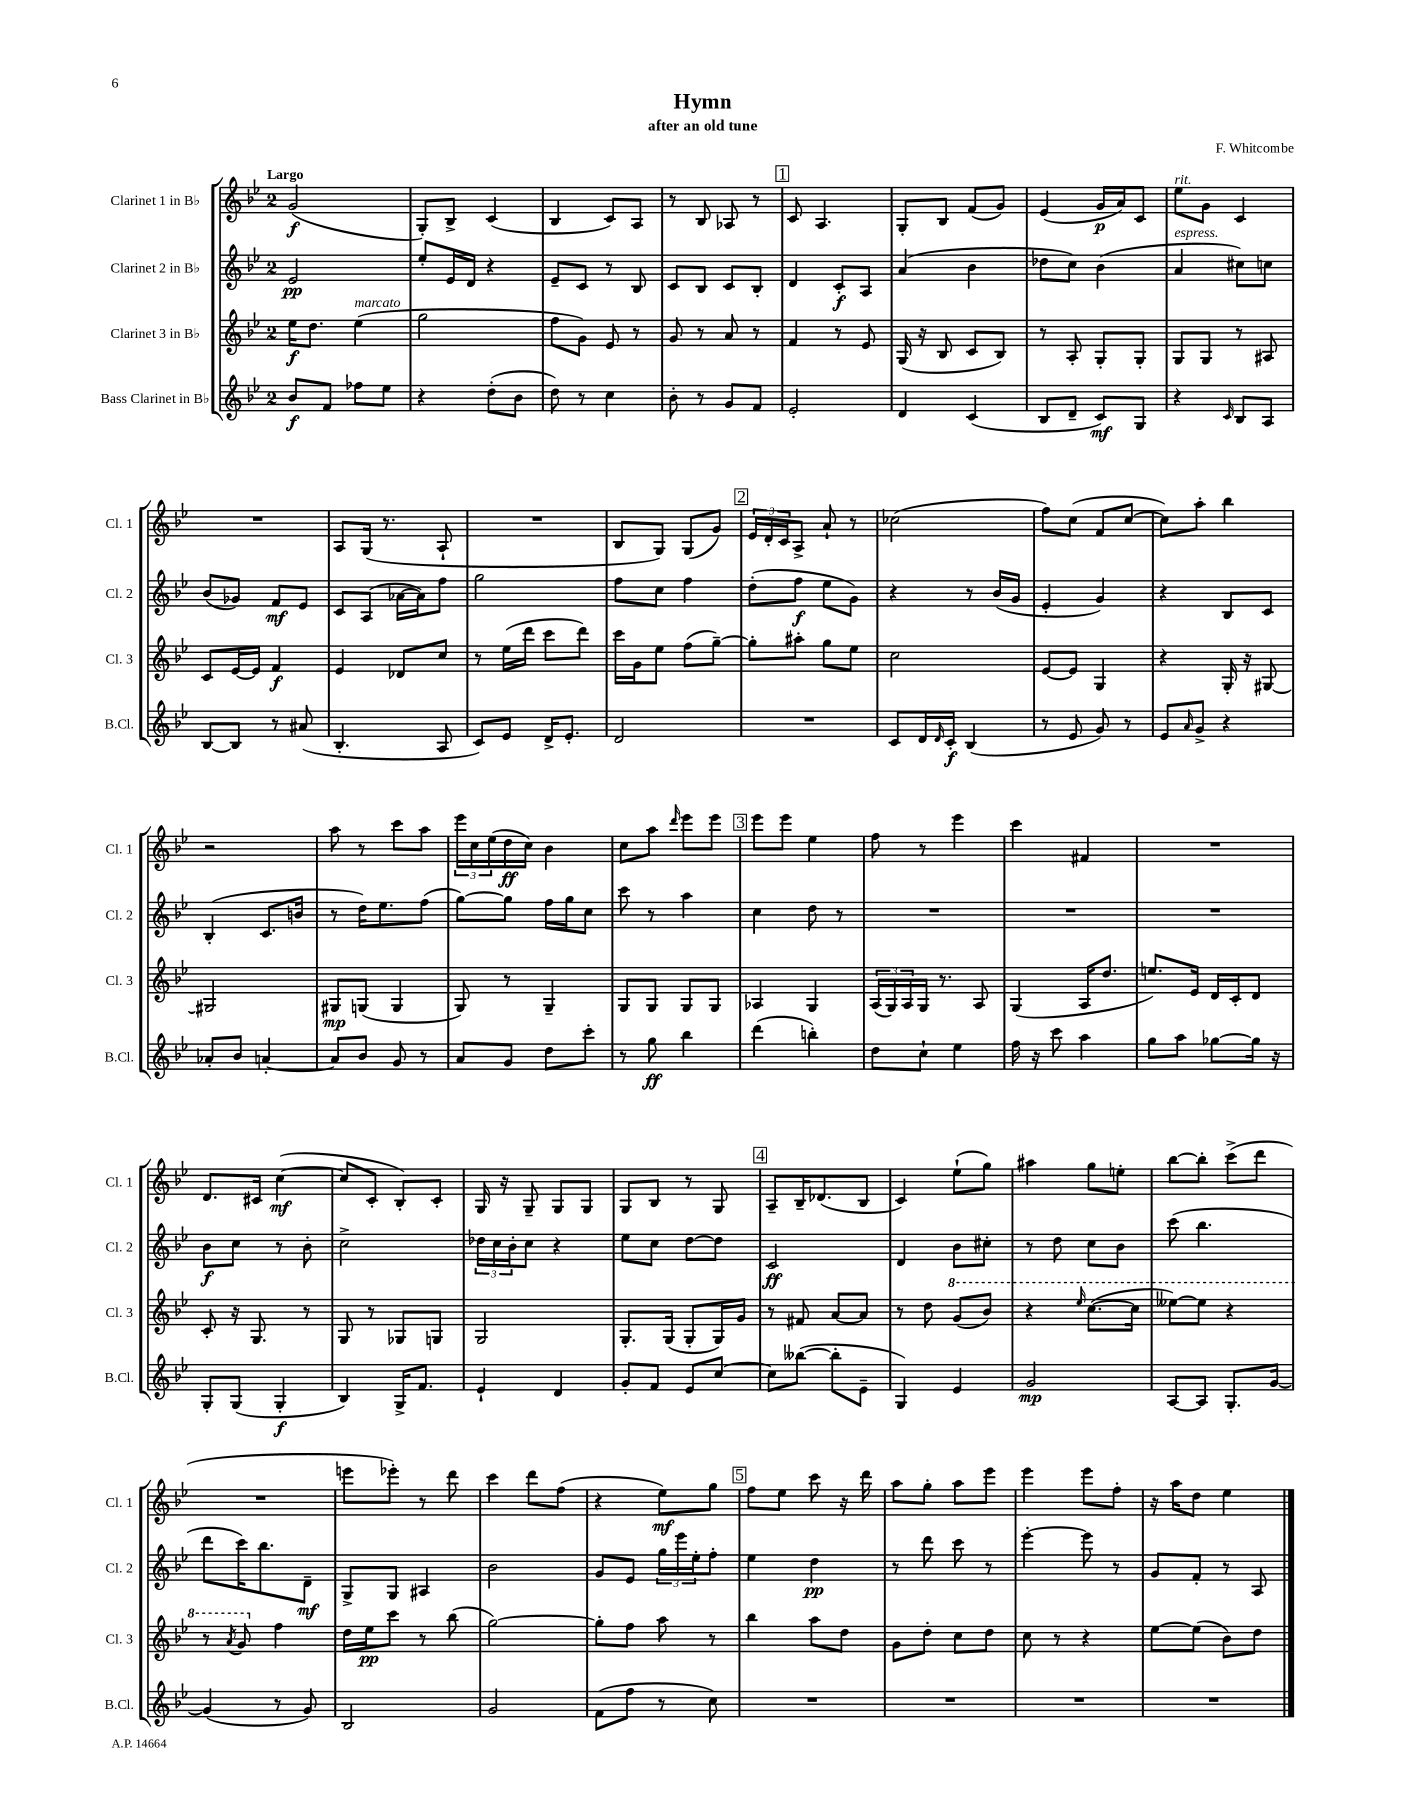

**kern	**kern	**kern	**kern
*staff4	*staff3	*staff2	*staff1
*clefG2	*clefG2	*clefG2	*clefG2
*k[b-e-]	*k[b-e-]	*k[b-e-]	*k[b-e-]
*M2/4	*M2/4	*M2/4	*M2/4
8b-	16ee-	2e-	(2g
.	8.dd	.	.
8f	.	.	.
8ff-	(4ee-	.	.
8ee-	.	.	.
=	=	=	=
4r	2gg	8ee-'	8G')
.	.	16e-	8B-^
.	.	16d	.
(8dd'	.	4r	(4c
8b-	.	.	.
=	=	=	=
8dd)	8ff	8e-~	4B-
8r	8g)	8c	.
4cc	8e-	8r	8c)
.	8r	8B-	8A
=	=	=	=
8b-'	8g	8c	8r
8r	8r	8B-	8B-
8g	8a	8c	8A-
8f	8r	8B-'	8r
=	=	=	=
2e-'	4f	4d	8c
.	.	.	4.A
.	8r	8c'	.
.	8e-	8A	.
=	=	=	=
4d	(16G	(4a	8G'
.	16r	.	.
.	8B-	.	8B-
(4c	8c	4b-	(8f
.	8B-)	.	8g)
=	=	=	=
8B-	8r	8dd-	(4e-
8d~	8A'	8cc)	.
8c)	8G'	(4b-	16g
.	.	.	16a)
8G	8G'	.	8c
=	=	=	=
4r	8G	4a	8ee-
.	8G	.	8g
16qqc	.	.	.
8B-	8r	8cc#)	4c
8A	8A#	8cc	.
=	=	=	=
[8B-	8c	(8b-	2r
8B-]	[16e-	8g-)	.
.	16e-]	.	.
8r	4f	8f	.
(8a#	.	8e-	.
=	=	=	=
4.B-'	4e-	8c	8A
.	.	(8A	(16G
.	.	.	8.r
.	8d-	[16a-	.
.	.	16a-])	.
8A	8cc	8ff	8A`
=	=	=	=
8c)	8r	2gg	2r
8e-	(16ee-	.	.
.	16ddd	.	.
16d^	8ccc	.	.
8.e-'	.	.	.
.	8ddd)	.	.
=	=	=	=
2d	16ccc	8ff	8B-
.	16g	.	.
.	8ee-	8cc	8G)
.	(8ff	4ff	(8G
.	[8gg~)	.	8g)
=	=	=	=
2r	8gg']	(8dd'	24e-
.	.	.	24d'
.	.	.	24c
.	8aa#'	8ff	8A^
.	8gg	8ee-	8a`
.	8ee-	8g)	8r
=	=	=	=
8c	2cc	4r	(2cc-
16d	.	.	.
16qqd	.	.	.
16c'	.	.	.
(4B-	.	8r	.
.	.	(16b-	.
.	.	16g	.
=	=	=	=
8r	[8e-	4e-'	8ff)
8e-	8e-]	.	(8cc
8g)	4G	4g)	8f
8r	.	.	[8cc
=	=	=	=
8e-	4r	4r	8cc])
16qqa	.	.	.
8g^	.	.	8aa'
4r	16G'	8B-	4bb-
.	16r	.	.
.	[8G#	8c	.
=	=	=	=
8a-'	2G#]	(4B-'	2r
8b-	.	.	.
[4a'	.	8.c	.
.	.	16b	.
=	=	=	=
8a]	8G#	8r	8aa
8b-	(8G	16dd)	8r
.	.	8.ee-	.
8g	4G	.	8ccc
8r	.	(8ff	8aa
=	=	=	=
8a	8G)	[8gg)	24eee-
.	.	.	24cc
.	.	.	(24ee-
8g	8r	8gg]	16dd
.	.	.	16cc)
8dd	4G~	16ff	4b-
.	.	16gg	.
8ccc'	.	8cc	.
=	=	=	=
8r	8G	8ccc	8cc
8gg	8G	8r	8aa
.	.	.	16qqddd
4bb-	8G	4aa	8eee-
.	8G	.	8eee-
=	=	=	=
(4ddd	4A-	4cc	8eee-
.	.	.	8eee-
4bb')	4G	8dd	4ee-
.	.	8r	.
=	=	=	=
8dd	(24A	2r	8ff
.	24G)	.	.
.	24A	.	.
8cc`	16G	.	8r
.	8.r	.	.
4ee-	.	.	4eee-
.	8A	.	.
=	=	=	=
16ff	(4G	2r	4ccc
16r	.	.	.
8ccc	.	.	.
4aa	16A	.	4f#
.	8.dd	.	.
=	=	=	=
8gg	8.ee)	2r	2r
8aa	.	.	.
.	16e-	.	.
[8gg-	16d	.	.
.	16c'	.	.
16gg-]	8d	.	.
16r	.	.	.
=	=	=	=
8G'	8c'	8b-	8.d
(8G	16r	8cc	.
.	8.G	.	16c#
4G'	.	8r	([4cc
.	8r	8b-'	.
=	=	=	=
4B-)	8G	2cc^	8cc]
.	8r	.	8c'
16G^	8G-	.	8B-')
8.f	.	.	.
.	8G	.	8c'
=	=	=	=
4e-`	2G	24dd-	16G
.	.	24cc	.
.	.	.	16r
.	.	24b-'	.
.	.	8cc	8G~
4d	.	4r	8G
.	.	.	8G
=	=	=	=
8g'	8.G'	8ee-	8G
8f	.	8cc	8B-
.	(16G	.	.
8e-	8G'	[8dd	8r
[8cc	16G)	8dd]	8G
.	16g	.	.
=	=	=	=
8cc]	8r	2c	8A~
([8bb--	8f#	.	16B-~
.	.	.	(8.d-
8bb--']	[8a	.	.
8e-~	8a]	.	8B-
=	=	=	=
4G)	8r	4d	4c)
.	8dd	.	.
4e-	(8gg	8b-	(8ee-`
.	8bb-)	8cc#'	8gg)
=	=	=	=
2g	4r	8r	4aa#
.	.	8dd	.
.	16qqeee-	.	.
.	([8.ccc	8cc	8gg
.	.	8b-	8ee'
.	16ccc]	.	.
=	=	=	=
[8A	[8eee--)	(8ccc	[8bb-
8A]	8eee--]	4.bb-	8bb-']
8.G'	4r	.	(8ccc^
.	.	.	8ddd
[16g	.	.	.
=	=	=	=
(4g]	8r	8ddd	2r
.	8qaa	.	.
.	8gg	16ccc)	.
.	.	8.bb-	.
8r	4ff	.	.
8g)	.	8d~	.
=	=	=	=
2B-	16dd	8G^	8eee
.	16ee-	.	.
.	8ccc	8G	8eee-')
.	8r	4A#	8r
.	(8bb-	.	8ddd
=	=	=	=
2g	[2gg)	2b-	4ccc
.	.	.	8ddd
.	.	.	(8ff
=	=	=	=
(8f	8gg']	8g	4r
8ff	8ff	8e-	.
8r	8aa	24gg	8ee-)
.	.	24eee-	.
.	.	24ee-'	.
8cc)	8r	8ff'	8gg
=	=	=	=
2r	4bb-	4ee-	8ff
.	.	.	8ee-
.	8aa	4dd	8ccc
.	8dd	.	16r
.	.	.	16ddd
=	=	=	=
2r	8g	8r	8aa
.	8dd'	8ddd	8gg'
.	8cc	8ccc	8aa
.	8dd	8r	8eee-
=	=	=	=
2r	8cc	[4eee-'	4eee-
.	8r	.	.
.	4r	8eee-]	8eee-
.	.	8r	8ff'
=	=	=	=
2r	[8ee-	8g	16r
.	.	.	16aa
.	(8ee-]	8f'	8dd
.	8b-)	8r	4ee-
.	8dd	8A	.
==	==	==	==
*-	*-	*-	*-
